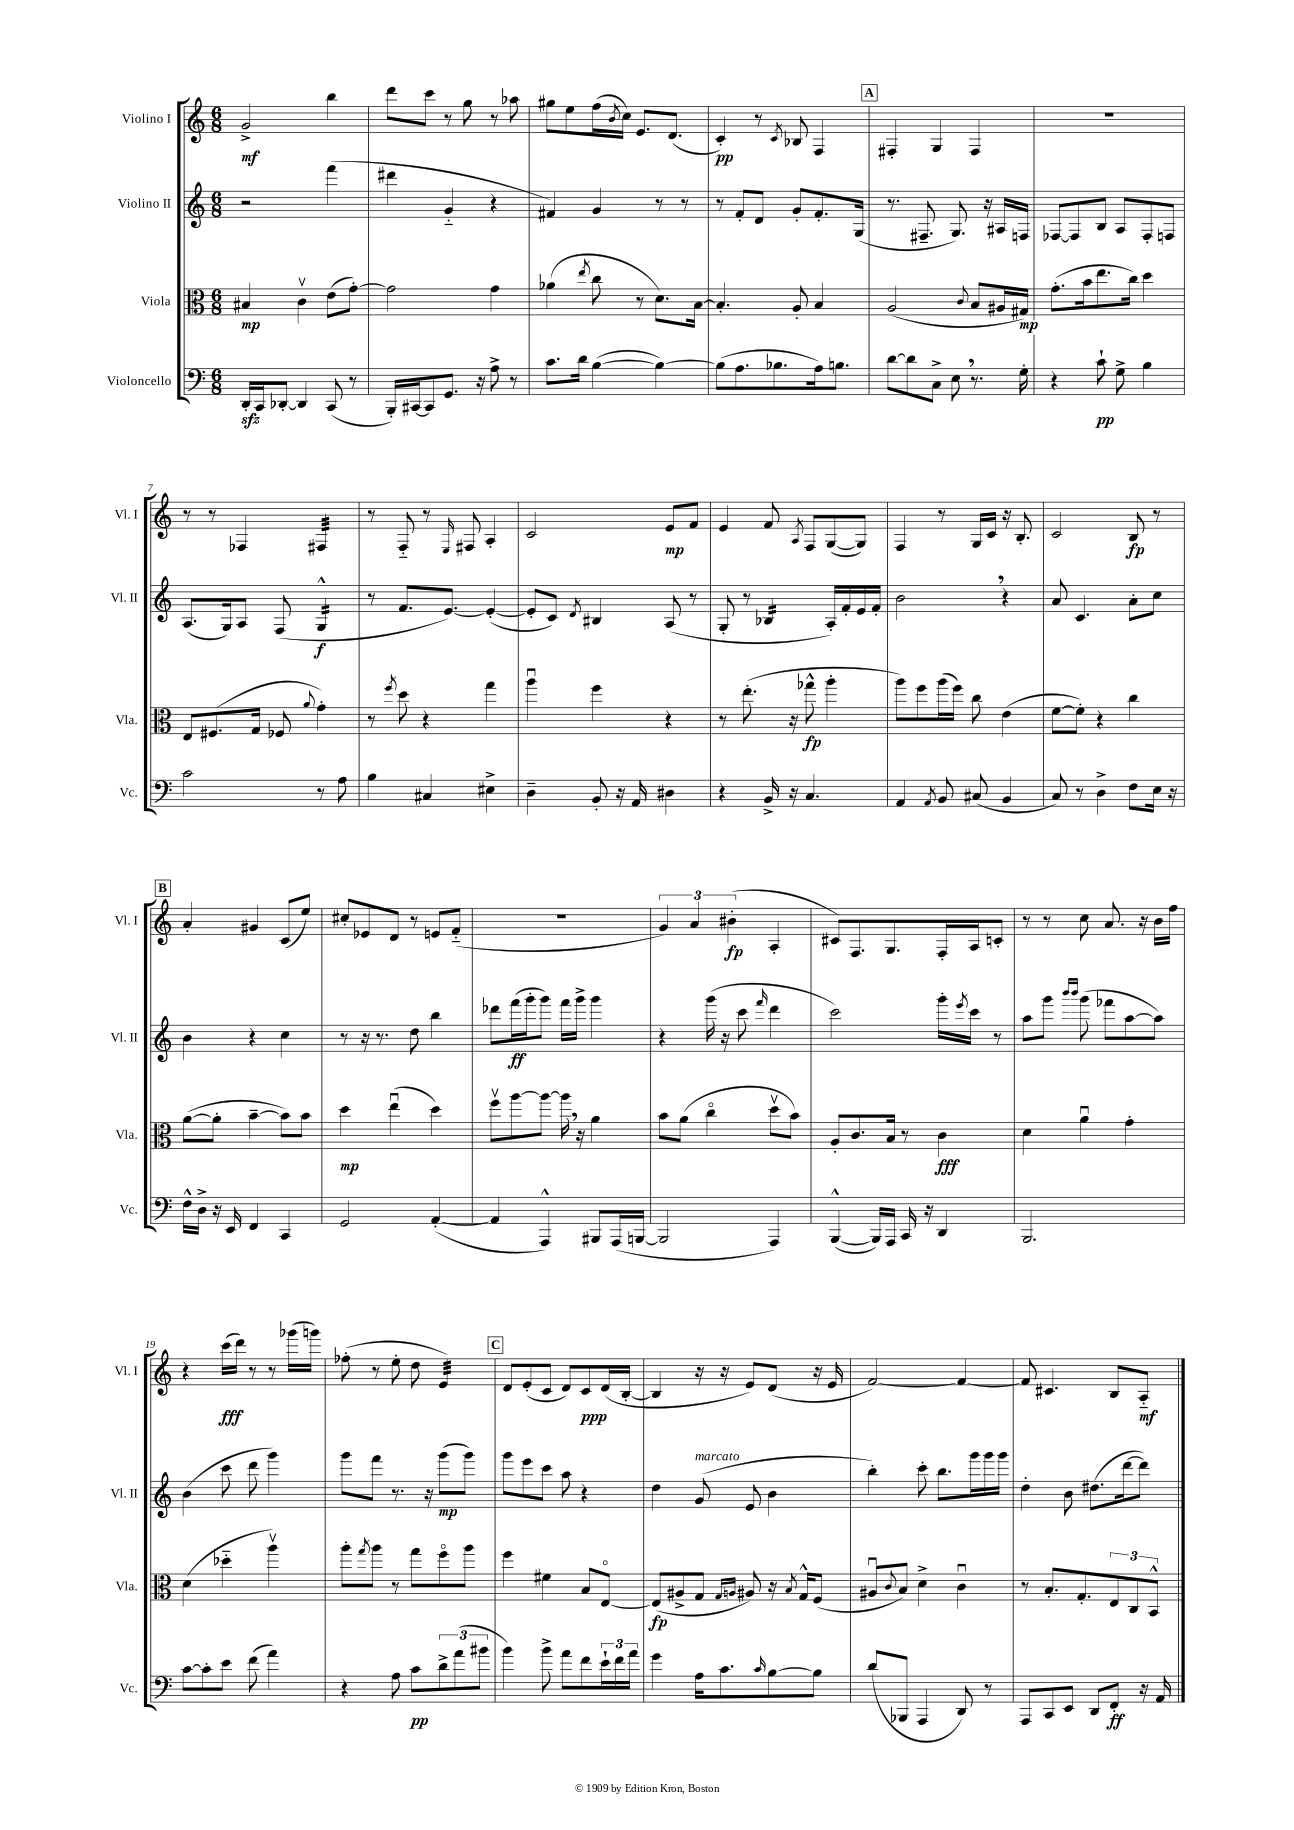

**kern	**kern	**kern	**kern
*staff4	*staff3	*staff2	*staff1
*clefF4	*clefC3	*clefG2	*clefG2
*k[]	*k[]	*k[]	*k[]
*M6/8	*M6/8	*M6/8	*M6/8
16DD'/LL	4B#/	2r	2g^/
16CC/J	.	.	.
[8DD-'/J	.	.	.
4DD-/]	4cv\	.	.
(8CC/	(8e\L	(4fff\	4bb\
8r	[8g'\J)	.	.
=	=	=	=
16BBB'/LL)	2g\]	4ddd#\	8ddd\L
[16CC#/J	.	.	.
8CC#/]	.	.	8ccc\J
8.GG/J	.	4g'~/	8r
.	.	.	8gg\
16r	.	.	.
8A^\	4g\	4r	8r
8r	.	.	8aa-\
=	=	=	=
8.c\L	(4a-\	4f#/)	8gg#\L
.	.	.	8ee\
16d\Jk	.	.	.
.	8qee/	.	.
([4B\	8cc\	4g/	(16ff\L
.	.	.	8qb/
.	.	.	16cc\JJ)
.	8r	.	8.e/L
4B\_)	8.d\L)	8r	.
.	.	.	(8.d/J
.	.	8r	.
.	[16B\Jk	.	.
=	=	=	=
(8B\]L	4.B'/]	8r	4c'/)
8.A\	.	8f'/L	.
.	.	8d/J	8r
8.B-\	.	.	.
.	.	.	8qc/
.	8A'/	8g'/L	8B-/
16A\k)	4B/	8.f'/	4F/
8.B\J	.	.	.
.	.	(16G/Jk	.
=	=	=	=
[8d\L	(2A/	8.r	4F#'/
8d\]	.	.	.
.	.	8.F#~/	.
8C^\J	.	.	4G/
8E\	.	8.G/)	.
.	8qqc/	.	.
8.r	8B/L	.	4F#/
.	.	16r	.
.	16A#/L	16A#/LL	.
16G'\	16G#/JJ)	16F/JJ	.
=	=	=	=
4r	(8.g'\L	[8F-/L	2.r
.	.	8F-/]	.
.	16b\k	.	.
8c`\	8.ee\	8B/J	.
8G^\	.	8A/L	.
.	16cc\Jk)	.	.
4B\	4dd\	8F-'/	.
.	.	8F/J	.
=	=	=	=
2c\	8E/L	(8.A/L	8r
.	(8.F#/	.	8r
.	.	16G/k)	.
.	.	8A/J	4F-/
.	16G/Jk	.	.
.	8F-/	(8F/	.
.	8qqa/	.	.
8r	4g'\)	4G^^/	4F#/
8A\	.	.	.
=	=	=	=
4B\	8r	8r	8r
.	8qff/	.	.
.	8dd\	8.f/L	8F'~/
4C#/	4r	.	8r
.	.	[8.e/J)	.
.	.	.	16qqE/
.	.	.	8F#/
4E#^\	4gg\	(4e'/_	4A'/
=	=	=	=
4D~\	4aau\	8e'/]L	2c/
.	.	8c/J)	.
.	.	8qd/	.
8BB'/	4ff\	4B#/	.
16r	.	.	.
16AA/	.	.	.
4D#\	4r	(8A/	8e/L
.	.	8r	8f/J
=	=	=	=
4r	8r	8G'/	4e/
.	(8.ee'\	8r	.
16BB^/	.	4B-/	8f/
16r	16r	.	.
.	.	.	8qA/
4.C/	8gg-^^\	.	8F/L
.	4aa'\	16A'/LL)	([8G/
.	.	16f'/	.
.	.	16e/	8G/]J)
.	.	16f'/JJ	.
=	=	=	=
4AA/	8aa\L)	2b\	4F/
.	8ff\	.	.
8qAA/	.	.	.
8BB/	(16aa\L	.	8r
.	16ff\JJ)	.	.
(8C#/	8cc\	.	16G/LL
.	.	.	16c/JJ
4BB/	(4e\	4r	16r
.	.	.	8.B'/
=	=	=	=
8C/)	[8f\L	8a/	2c/
8r	8f'\]J)	4.c/	.
4D^\	4r	.	.
8F\L	4cc\	8a'\L	8B/
16E\Jk	.	8cc\J	8r
16r	.	.	.
=	=	=	=
16F^^\LL	([8a\L	4b\	4a'/
16D^\JJ	.	.	.
16r	8a'\]J	.	.
16EE/	.	.	.
4FF/	[4b~\	4r	4g#/
4CC/	8b\]L)	4cc\	(8c/L
.	8b\J	.	8ee/J)
=	=	=	=
2GG/	4dd\	8r	8cc#'/L
.	.	16r	8e-/
.	.	8.r	.
.	(4eeu\	.	8d/J
.	.	8dd\	8r
([4AA'/	4dd\)	4bb\	8e/L
.	.	.	(8f'~/J
=	=	=	=
4AA/]	8ffv\L	8ddd-\L	2.r
.	[8aa\	(16fff\L	.
.	.	16ggg'\J	.
4AAA^^/)	8aa\_J	8ggg\J)	.
.	16aa\]	16fff\LL	.
.	16r	16ggg^\JJ	.
8BBB#/L	4a\	4ggg\	.
(16AAA/L	.	.	.
[16BBB/JJ	.	.	.
=	=	=	=
2BBB/]	8b\L	4r	6g/)
.	(8a\J	.	.
.	.	.	6a/
.	4cco\	(16ggg\	.
.	.	16r	.
.	.	.	(6b#'\
.	.	8ccc\	.
.	.	16qqfff/	.
4AAA/)	8ddv\L	4ddd\	4A'/
.	8b\J)	.	.
=	=	=	=
([4BBB^^/	8A'/L	2ccc\)	8c#/L)
.	8.c/	.	8.F/
16BBB/]LL)	.	.	.
16AAA/JJ	16B/Jk	.	8.G/
16CC/	8r	.	.
16r	.	.	.
4DD/	4c\	16ggg'\LL	16F'/L
.	.	8qeee/	.
.	.	16ccc\JJ	16A/J
.	.	8r	8c'/J
=	=	=	=
2.BBB/	4d\	8aa\L	8r
.	.	8ggg\J	8r
.	.	16qqbbb/LL	.
.	.	16qqbbb/JJ	.
.	4au\	(8ggg\	8cc\
.	.	8fff-\L	8.a/
.	4g'\	[8aa\	.
.	.	.	16r
.	.	8aa\]J)	16b\LL
.	.	.	16ff\JJ
=	=	=	=
[8c\L	(4d\	(4b\	4r
8c'\]	.	.	.
8e\J	4dd-'~\	8ccc\	(16ccc\LL
.	.	.	16ddd\JJ)
(8f\	.	8ddd\	8r
4a\)	4aav\)	4ggg\)	8r
.	.	.	(16ggg-\LL
.	.	.	16ggg\JJ)
=	=	=	=
4r	8aa'\L	8ggg\L	(8ff-'\
.	8qgg/	.	.
.	8aa\J	8fff\J	8r
8A\	8r	8.r	8ee'\
8c\L	8gg\L	.	8dd\
.	.	16r	.
12d^\	8ffo\	(8ggg\L	4e/)
(12a\	.	.	.
.	8aa\J	8ggg\J)	.
12b#\J	.	.	.
=	=	=	=
4b\)	4ff\	8ggg\L	8d/L
.	.	8eee\	(8e'/
8b^\	4f#\	8ccc\J	8c/J
8a\L	.	8aa\	8d/L)
8f\	8B/L	4r	8c/
24e`\L	[8Eo/J	.	(16d/L
24f\	.	.	.
.	.	.	[16B'/JJ
24a\JJ	.	.	.
=	=	=	=
4g\	(8E/]L	4dd\	4B/]
.	8A#^/	.	.
16A\LK	8G/J	(8g/	16r
8.c\	.	.	16r
.	16qqG/LL	.	.
.	16qqA/JJ	.	.
.	8A#/)	8e/	8e/L)
16qqc/	.	.	.
[8B\	16r	4b\	(8d/J
.	8qB/	.	.
.	16G^^/LK	.	.
8B\]J	(8F/J	.	16r
.	.	.	16e/
=	=	=	=
(8d/L	8A#u/L	4bb'\)	[2f/)
.	8qqc/	.	.
8BBB-/J	8B/J)	.	.
4AAA/	4d^\	8ccc'\	.
.	.	8.bb\L	.
8DD/)	4cu\	.	4f/_
.	.	16ggg\L	.
8r	.	16ggg\	.
.	.	16ggg\JJ	.
=	=	=	=
8AAA/L	8r	4dd'\	8f/]
8CC/	8.B'/L	.	4.c#/
8EE/J	.	8b\	.
.	8.G'/	.	.
8DD/L	.	(8.dd#\L	.
8FF'/J	12E/	.	8B/L
.	.	[16ddd\k	.
.	12C/	.	.
16r	.	8ddd\]J)	8A'~/J
.	12BB^^/J	.	.
16AA/	.	.	.
==	==	==	==
*-	*-	*-	*-
